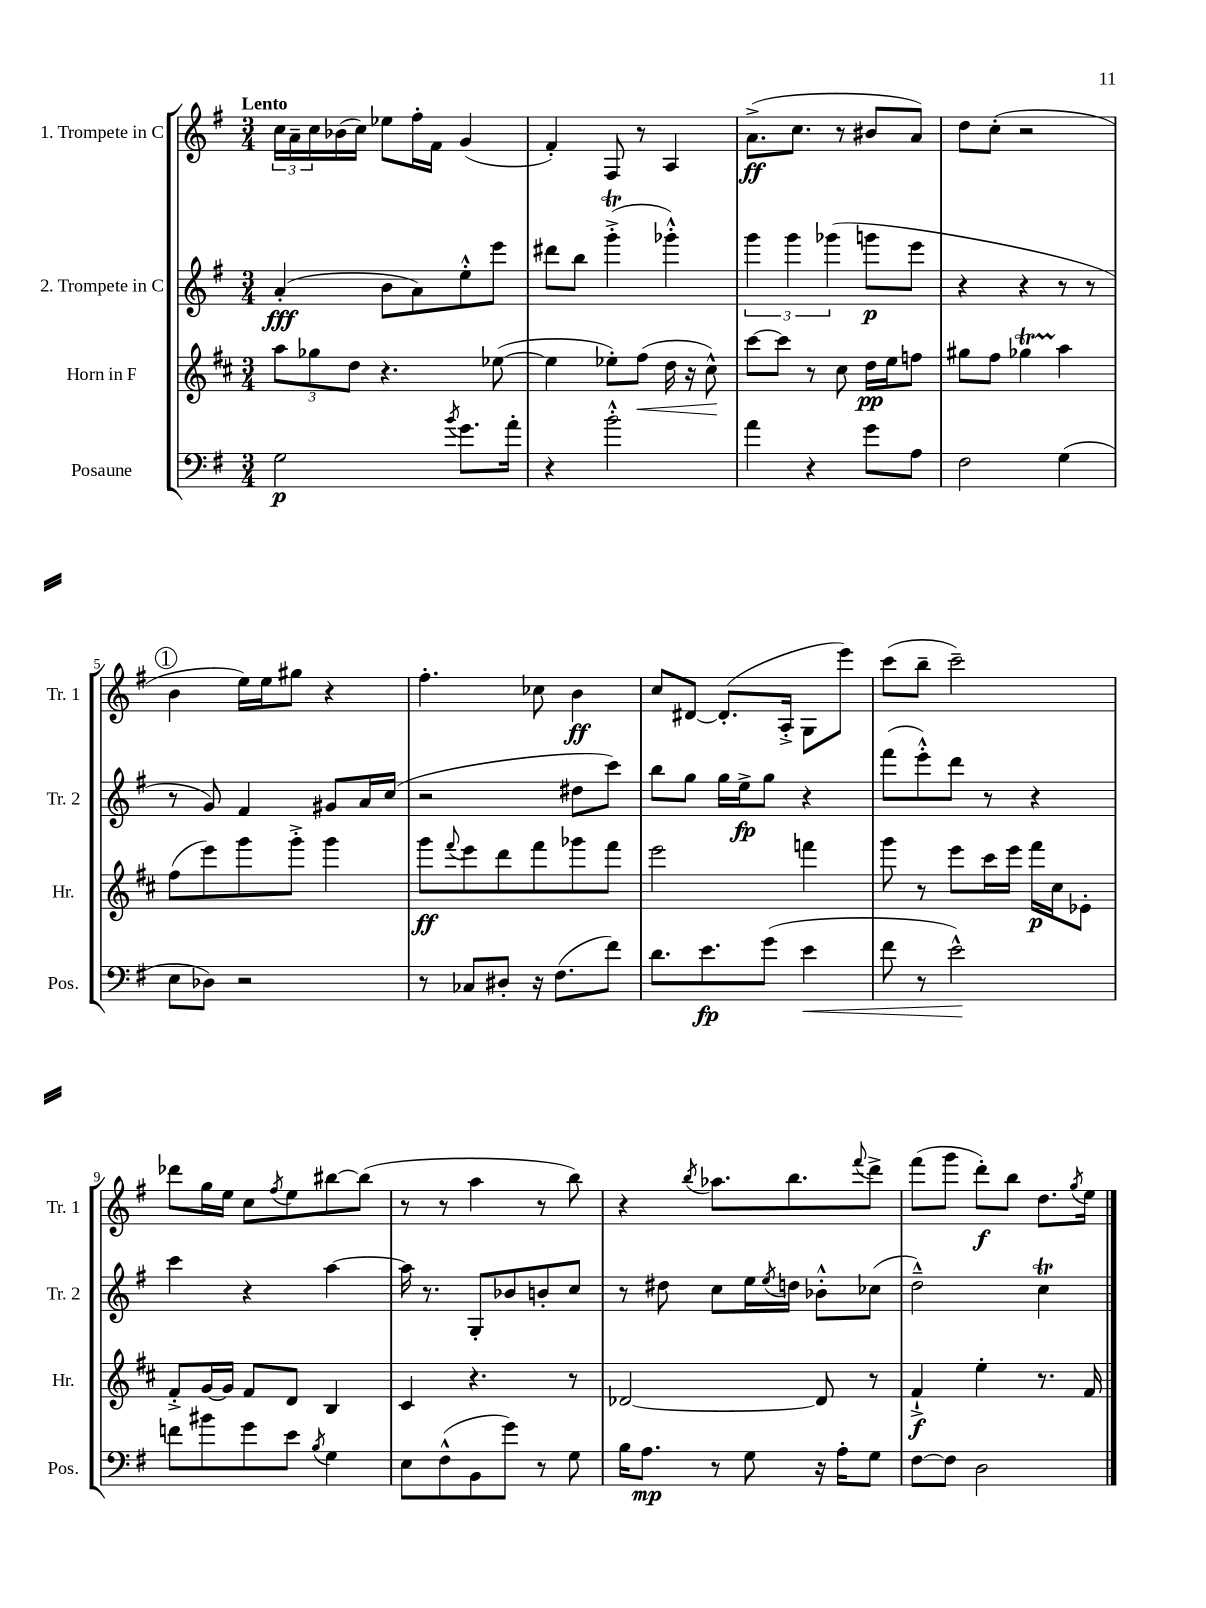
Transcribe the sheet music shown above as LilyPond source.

<<
\new StaffGroup <<
\new Staff = "s0" \with { instrumentName = "1. Trompete in C" shortInstrumentName = "Tr. 1" } {
    \clef treble \key g \major \numericTimeSignature \time 3/4 \tempo "Lento"
    \tuplet 3/2 { c''16 a'16-- c''16 } bes'16( c''16) ees''8 fis''16-. fis'16 g'4( |
    fis'4-.) fis8 r8 a4 |
    a'8.->\ff( c''8. r8 bis'8 a'8) |
    d''8 c''8-.( r2 |
    \mark \markup { \circle "1" } b'4 e''16) e''16 gis''8 r4 |
    fis''4.-. ces''8 b'4\ff |
    c''8 dis'8~ dis'8.-.( a16-.-> g8 e'''8) |
    c'''8( b''8-- c'''2--) |
    des'''8 g''16 e''16 c''8 \acciaccatura { fis''8 } e''8 bis''8~ bis''8( |
    r8 r8 a''4 r8 b''8) |
    r4 \acciaccatura { b''8 } aes''8. b''8. \appoggiatura { fis'''8 } d'''8-> |
    fis'''8( g'''8 d'''8-.\f) b''8 d''8. \acciaccatura { g''8 } e''16 \bar "|." |
}
\new Staff = "s1" \with { instrumentName = "2. Trompete in C" shortInstrumentName = "Tr. 2" } {
    \clef treble \key g \major \numericTimeSignature \time 3/4
    a'4-.\fff( b'8 a'8) e''8-.-^ e'''8 |
    dis'''8 b''8 g'''4-.->\trill( ges'''4-.-^) |
    \tuplet 3/2 { g'''4 g'''4 ges'''4( } g'''8\p e'''8 |
    r4 r4 r8 r8 |
    \mark \markup { \circle "1" } r8 g'8) fis'4 gis'8 a'16 c''16( |
    r2 dis''8 c'''8) |
    b''8 g''8 g''16 e''16->\fp g''8 r4 |
    fis'''8( e'''8-.-^) d'''8 r8 r4 |
    c'''4 r4 a''4~ |
    a''16 r8. g8-. bes'8 b'8-. c''8 |
    r8 dis''8 c''8 e''16 \acciaccatura { e''8 } d''16 bes'8-.-^ ces''8( |
    d''2---^) c''4\trill \bar "|." |
}
\new Staff = "s2" \with { instrumentName = "Horn in F" shortInstrumentName = "Hr." } {
    \clef treble \key d \major \numericTimeSignature \time 3/4
    \tuplet 3/2 { a''8 ges''8 d''8 } r4. ees''8~( |
    ees''4 ees''8-.) fis''8\<( d''16 r16 cis''8-^\!) |
    cis'''8~ cis'''8 r8 cis''8 d''16\pp e''16 f''8 |
    gis''8 fis''8 ges''4\startTrillSpan a''4\stopTrillSpan |
    \mark \markup { \circle "1" } fis''8( e'''8) g'''8 g'''8-.-> g'''4 |
    g'''8\ff \appoggiatura { fis'''8 } e'''8 d'''8 fis'''8 ges'''8 fis'''8 |
    e'''2 f'''4 |
    g'''8 r8 e'''8 cis'''16 e'''16 fis'''16\p cis''16 ees'8-. |
    fis'8-.-> g'16~ g'16 fis'8 d'8 b4 |
    cis'4 r4. r8 |
    des'2~ des'8 r8 |
    fis'4-!->\f e''4-. r8. fis'16 \bar "|." |
}
\new Staff = "s3" \with { instrumentName = "Posaune" shortInstrumentName = "Pos." } {
    \clef bass \key g \major \numericTimeSignature \time 3/4
    g2\p \acciaccatura { b'8 } g'8. a'16-. |
    r4 b'2-.-^ |
    a'4 r4 g'8 a8 |
    fis2 g4( |
    \mark \markup { \circle "1" } e8 des8) r2 |
    r8 ces8 dis8-. r16 fis8.( fis'8) |
    d'8. e'8.\fp g'8( e'4\< |
    fis'8 r8 e'2-^\!) |
    f'8 bis'8 g'8 e'8 \acciaccatura { b8 } g4 |
    e8 fis8-^( b,8 g'8) r8 g8 |
    b16 a8.\mp r8 g8 r16 a16-. g8 |
    fis8~ fis8 d2 \bar "|." |
}
>>
>>
